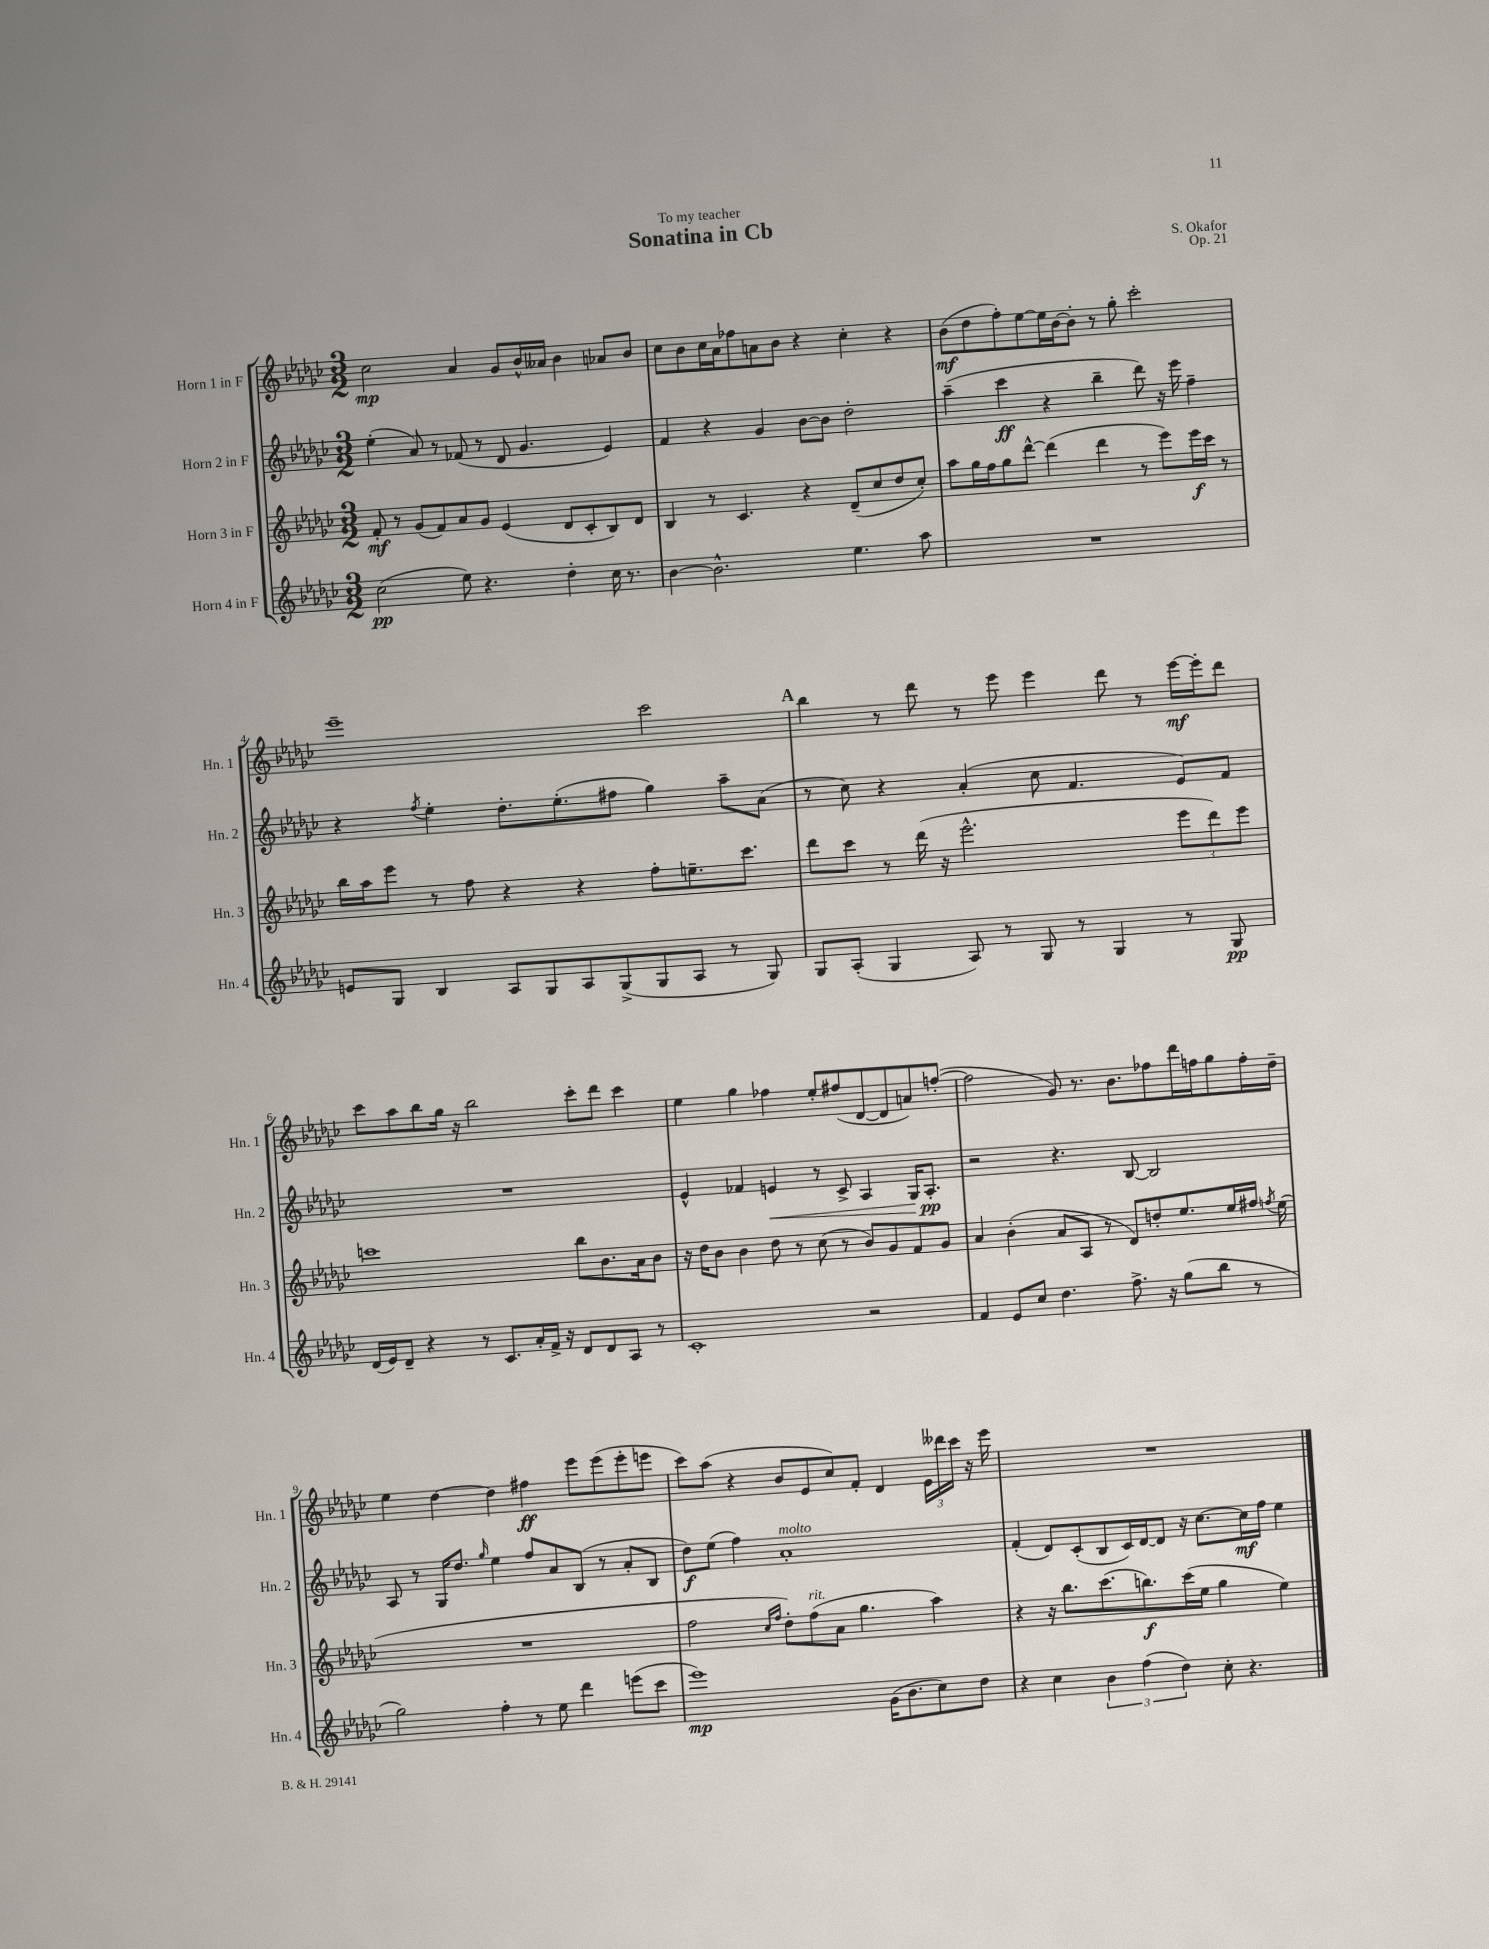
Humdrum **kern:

**kern	**dynam	**kern	**dynam	**kern	**dynam	**kern	**dynam
*part4	*part4	*part3	*part3	*part2	*part2	*part1	*part1
*staff4	*staff4	*staff3	*staff3	*staff2	*staff2	*staff1	*staff1
*I"Horn 4 in F	*	*I"Horn 3 in F	*	*I"Horn 2 in F	*	*I"Horn 1 in F	*
*I'Hn. 4	*	*I'Hn. 3	*	*I'Hn. 2	*	*I'Hn. 1	*
*clefG2	*	*clefG2	*	*clefG2	*	*clefG2	*
*k[b-e-a-d-g-c-]	*	*k[b-e-a-d-g-c-]	*	*k[b-e-a-d-g-c-]	*	*k[b-e-a-d-g-c-]	*
*M3/2	*	*M3/2	*	*M3/2	*	*M3/2	*
=1	=1	=1	=1	=1	=1	=1	=1
(2cc-\	pp	8f'/	mf	(4ee-'\	.	2cc-\	mp
.	.	8r	.	.	.	.	.
.	.	(8g-/L	.	8a-/)	.	.	.
.	.	8f/)	.	8r	.	.	.
8ee-\)	.	8a-/	.	(8f-X/	.	4a-/	.
4.r	.	8g-/J	.	8r	.	.	.
.	.	(4e-/	.	8d-/	.	8g-/L	.
.	.	.	.	4.g-/	.	16b-^^/L	.
.	.	.	.	.	.	16a--X/JJ	.
4dd-'\	.	8d-/L	.	.	.	4b-\	.
.	.	8c-'/	.	.	.	.	.
16cc-\	.	8B-/)	.	4e-/)	.	8a-X/L	.
8.r	.	.	.	.	.	.	.
.	.	8d-/J	.	.	.	8b-/J	.
=2	=2	=2	=2	=2	=2	=2	=2
[4b-\	.	4B-/	.	4f/	.	8cc-\L	.
.	.	.	.	.	.	8b-\	.
2.b-^^\]	.	8r	.	4r	.	16cc-\L	.
.	.	.	.	.	.	16a-\J	.
.	.	4.c-/	.	.	.	8ff-X\	.
.	.	.	.	4g-/	.	8an\	.
.	.	.	.	.	.	8b-\J	.
.	.	4r	.	[8b-\L	.	4r	.
.	.	.	.	8b-\J]	.	.	.
4.ee-\	.	(8d-~/L	.	2dd-'\	.	4cc-'\	.
.	.	8cc-/	.	.	.	.	.
.	.	8dd-/	.	.	.	4r	.
8aa-\	.	8cc-'/J)	.	.	.	.	.
=3	=3	=3	=3	=3	=3	=3	=3
1.r	.	8aa-\L	.	(4aa-~\	.	(8b-\L	mf
.	.	16gg-\L	.	.	.	8dd-\	.
.	.	16ff\J	.	.	.	.	.
.	.	8gg-\	.	4ccc-\	ff	8ff'\)	.
.	.	[8ddd-^^\J	.	.	.	[8ee-\	.
.	.	(4ddd-\]	.	4r	.	16ee-\L]	.
.	.	.	.	.	.	[16b-\J	.
.	.	.	.	.	.	8b-'\J]	.
.	.	4ddd-\	.	4bb-~\	.	8r	.
.	.	.	.	.	.	8gg-'\	.
.	.	8r	.	8ddd-\)	.	2ccc-'\	.
.	.	8eee-\L)	.	16r	.	.	.
.	.	.	.	16eee-\	.	.	.
.	.	16eee-\L	f	4ff~\	.	.	.
.	.	16ccc-\JJ	.	.	.	.	.
.	.	8r	.	.	.	.	.
!!LO:LB:g=z
=4	=4	=4	=4	=4	=4	=4	=4
8en/L	.	16bb-\LL	.	4r	.	1eee-~	.
.	.	16aa-\J	.	.	.	.	.
8G-/J	.	8eee-\J	.	.	.	.	.
.	.	.	.	8qff/	.	.	.
4B-/	.	8r	.	4ee-'\	.	.	.
.	.	8ff\	.	.	.	.	.
8A-/L	.	4r	.	8.dd-'\L	.	.	.
8G-/	.	.	.	.	.	.	.
.	.	.	.	(8.ee-'\	.	.	.
8A-/	.	4r	.	.	.	.	.
(8G-^/	.	.	.	8ff#X\J	.	.	.
8G-/	.	8ff'\L	.	4gg-\)	.	2ccc-\	.
8A-/J	.	8.een~\	.	.	.	.	.
8r	.	.	.	8aa-~\L	.	.	.
.	.	8.ccc-\J	.	.	.	.	.
8G-/)	.	.	.	(8a-\J	.	.	.
!!LO:REH:place=s1:t=A
=5	=5	=5	=5	=5	=5	=5	=5
8G-/L	.	8ddd-\L	.	8r	.	4bb-\	.
(8A-'/J	.	8ccc-\J	.	8cc-\)	.	.	.
4G-/	.	8r	.	4r	.	8r	.
.	.	(16ddd-\	.	.	.	8ddd-\	.
.	.	16r	.	.	.	.	.
8A-/)	.	2.eee-^^\	.	(4a-'/	.	8r	.
8r	.	.	.	.	.	8eee-\	.
8G-/	.	.	.	8cc-\	.	4eee-\	.
8r	.	.	.	4.f/	.	.	.
4G-/	.	.	.	.	.	8ddd-\	.
.	.	.	.	.	.	8r	.
8r	.	12eee-\L	.	8e-/L)	.	[16eee-\LL	mf
.	.	.	.	.	.	16eee-'\J]	.
.	.	12ddd-\)	.	.	.	.	.
8G-/	pp	.	.	8f/J	.	8ddd-\J	.
.	.	12eee-\J	.	.	.	.	.
!!LO:LB:g=z
=6	=6	=6	=6	=6	=6	=6	=6
(16d-/LL	.	1cccn	.	1.r	.	8ccc-\L	.
16e-/J)	.	.	.	.	.	.	.
8d-~/J	.	.	.	.	.	8aa-\	.
4r	.	.	.	.	.	8bb-\	.
.	.	.	.	.	.	16gg-\Jk	.
.	.	.	.	.	.	16r	.
8r	.	.	.	.	.	2bb-\	.
8.c-/L	.	.	.	.	.	.	.
16a-'/L	.	.	.	.	.	.	.
16f^/JJ	.	.	.	.	.	.	.
16r	.	.	.	.	.	.	.
8d-/L	.	8bb-\L	.	.	.	8ccc-'\L	.
8d-/	.	8.b-\	.	.	.	8ddd-\J	.
8A-/J	.	.	.	.	.	4ccc-\	.
.	.	16a-\k	.	.	.	.	.
8r	.	8b-\J	.	.	.	.	.
=7	=7	=7	=7	=7	=7	=7	=7
1c-'	.	16r	.	4e-^^/	.	4ee-\	.
.	.	16dd-\KL	.	.	.	.	.
.	.	8b-\J	.	.	.	.	.
.	.	4b-\	.	4f-X/	.	4gg-\	.
!	!	!	!	!	!LO:HP:b	!	!
.	.	8dd-\	.	4en/	<	4ff-X\	.
.	.	8r	.	.	.	.	.
.	.	(8cc-\	.	8r	.	8ee-'/L	.
.	.	8r	.	8c-^/	.	(8ff#X/	.
2r	.	8b-/L)	.	4A-/	.	[8d-/	.
.	.	8g-/	.	.	.	8d-/]	.
.	.	8f/	.	16G-/KL	.	8an/)	.
.	.	.	.	8.A-'/J	pp	.	.
.	.	8g-/J	.	.	.	([8ffn'/J	.
.	.	.	.	.	[	.	.
=8	=8	=8	=8	=8	=8	=8	=8
4f/	.	4a-/	.	2r	.	2ff\]	.
8e-/L	.	(4b-'\	.	.	.	.	.
8cc-/J	.	.	.	.	.	.	.
4.dd-\	.	8a-/L	.	4.r	.	8g-/)	.
.	.	8A-/J	.	.	.	8.r	.
.	.	8r	.	.	.	.	.
.	.	.	.	.	.	8.b-\L	.
8.ff^\	.	8d-/L)	.	[8B-/	.	.	.
.	.	8ddn'/	.	2B-/]	.	8ff-X\	.
16r	.	.	.	.	.	.	.
(8gg-\L	.	8.ee-/	.	.	.	16ddd-\L	.
.	.	.	.	.	.	16ffn\J	.
8bb-\J	.	.	.	.	.	8gg-\	.
.	.	16ee-/L	.	.	.	.	.
8r	.	16ff#X/JJ	.	.	.	16ff'\L	.
.	.	8qffn/	.	.	.	.	.
.	.	(16ee-\	.	.	.	16dd-~\JJ	.
!!LO:LB:g=z
=9	=9	=9	=9	=9	=9	=9	=9
2gg-\)	.	1.r	.	8A-/	.	4ee-\	.
.	.	.	.	8r	.	.	.
.	.	.	.	16G-/KL	.	[4dd-\	.
.	.	.	.	8.dd-/J	.	.	.
.	.	.	.	16qqgg-/	.	.	.
4ff'\	.	.	.	4ee-\	.	4dd-\]	.
8r	.	.	.	8ff/L	.	4ff#X\	ff
8ee-\	.	.	.	8a-/	.	.	.
4ddd-\	.	.	.	(8B-/J	.	8eee-\L	.
.	.	.	.	8r	.	(8eee-\	.
(8eeen\L	.	.	.	8a-'/L	.	8eee-'\	.
8ccc-\J	.	.	.	8B-/J	.	8eeen\J	.
=10	=10	=10	=10	=10	=10	=10	=10
1eee-)	mp	2ff\	.	8dd-\L)	f	8ccc-\L)	.
.	.	.	.	(8ee-\J	.	(8aa-\J	.
.	.	.	.	4ff\)	.	4r	.
.	.	16qqcc-/LL	.	.	.	.	.
.	.	16qqff/JJ	.	.	.	.	.
!	!	!	!	!LO:TX:a:i:t=molto	!	!	!
.	.	8dd-'\L)	.	1a-'	.	8b-/L	.
!	!	!LO:TX:a:i:t=rit.	!	!	!	!	!
.	.	(8ff\	.	.	.	8e-/	.
.	.	8a-\J	.	.	.	8cc-/)	.
.	.	4.gg-\	.	.	.	8f'/J	.
(16g-\KL	.	.	.	.	.	4d-/	.
8.b-\	.	.	.	.	.	.	.
8cc-\)	.	4aa-\)	.	.	.	24e-\LL	.
.	.	.	.	.	.	24ddd--X\	.
.	.	.	.	.	.	24ccc-\JJ	.
8dd-\J	.	.	.	.	.	16r	.
.	.	.	.	.	.	16eee-\	.
=11	=11	=11	=11	=11	=11	=11	=11
4r	.	4r	.	(4f'/	.	1.r	.
4cc-\	.	16r	.	8d-/L)	.	.	.
.	.	8.bb-\L	.	.	.	.	.
.	.	.	.	(8c-'/	.	.	.
6b-\	.	(8.ccc-\	.	8B-/	.	.	.
.	.	.	.	16c-/L)	.	.	.
(6ff\	.	.	.	.	.	.	.
.	.	8.bbn\)	f	[16d-/J	.	.	.
.	.	.	.	8d-/J]	.	.	.
6dd-\)	.	.	.	.	.	.	.
.	.	(16ccc-\L	.	16r	.	.	.
.	.	16ee-\JJ	.	[8.cc-\L	.	.	.
8cc-'\	.	4gg-\	.	.	.	.	.
4.r	.	.	.	16cc-\L]	mf	.	.
.	.	.	.	16ff\JJ	.	.	.
.	.	4ee-\)	.	4ee-\	.	.	.
==	==	==	==	==	==	==	==
*-	*-	*-	*-	*-	*-	*-	*-
